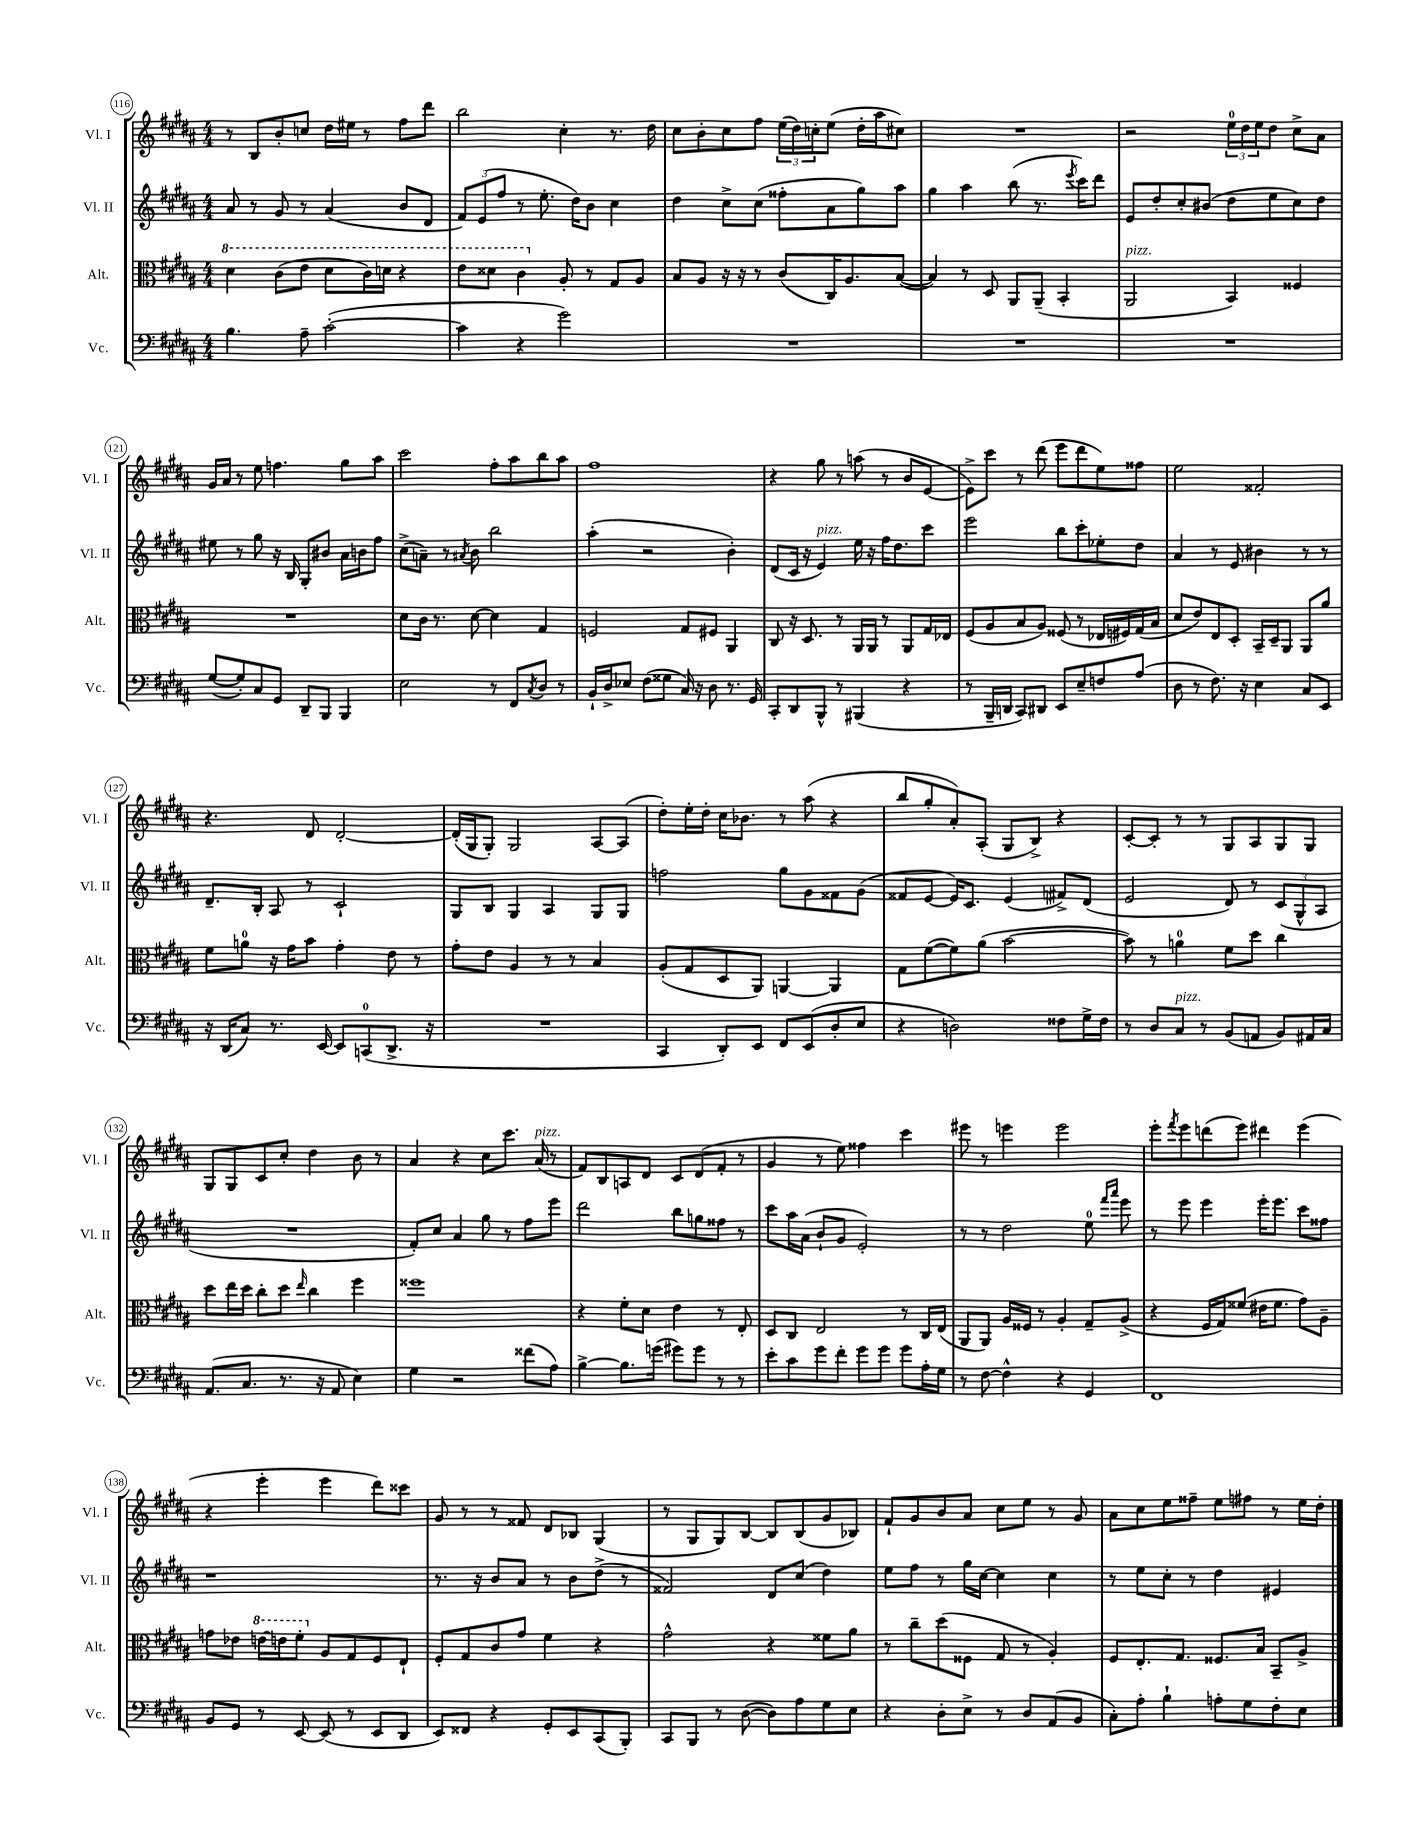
<<
\new StaffGroup <<
\new Staff = "s0" \with { instrumentName = "Vl. I" shortInstrumentName = "Vl. I" } {
    \clef treble \key b \major \numericTimeSignature \time 4/4
    r8 b8 b'8-. c''8 dis''16 eis''16 r8 fis''8 dis'''8 |
    b''2 cis''4-. r8. dis''16 |
    cis''8 b'8-. cis''8 fis''8 \tuplet 3/2 { e''16( dis''16) c''16-. } e''8( dis''16-. ais''16 cis''8) |
    R1 |
    r2 \tuplet 3/2 { e''16-0 dis''16 e''16 } dis''8 cis''8-> ais'8 |
    gis'16 ais'16 r8 e''8 f''4. gis''8 ais''8 |
    cis'''2 fis''8-. ais''8 b''8 ais''8 |
    fis''1 |
    r4 gis''8 r8 a''8( r8 b'8 e'8~ |
    e'8->) cis'''8 r8 dis'''8( e'''8 dis'''8 e''8) fisis''8 |
    e''2 fisis'2-. |
    r4. dis'8 dis'2~-. |
    dis'16-.( gis16 gis8-.) gis2 ais8~ ais8( |
    dis''8-.) e''16-. dis''16-. cis''16 bes'8. r8 ais''8( r4 |
    b''8 gis''8-. ais'8-.) ais8-.( gis8 b8->) r4 |
    cis'8~-. cis'8-. r8 r8 gis8 ais8 gis8 gis8 |
    gis8 gis8 cis'8 cis''8-. dis''4 b'8 r8 |
    ais'4 r4 cis''8 cis'''8. ais'16^\markup { \italic "pizz." }( r8 |
    fis'8) b8 a8 dis'8 cis'8 dis'8( fis'8-. r8 |
    gis'4 r8 e''8) fisis''4 cis'''4 |
    eis'''8 r8 e'''4 e'''2 |
    e'''8-. \acciaccatura { fis'''8 } e'''8 d'''8( e'''8) dis'''4 e'''4( |
    r4 e'''4-. e'''4 dis'''8) cisis'''8 |
    gis'8 r8 r8 fisis'8 dis'8 bes8 gis4( |
    r8 gis8 gis8) b8~ b8 b8( gis'8 bes8) |
    fis'8-! gis'8 b'8 ais'8 cis''8 e''8 r8 gis'8 |
    ais'8 cis''8 e''8 fisis''8-- e''8 fis''8 r8 e''16 dis''16-. \bar "|." |
}
\new Staff = "s1" \with { instrumentName = "Vl. II" shortInstrumentName = "Vl. II" } {
    \clef treble \key b \major \numericTimeSignature \time 4/4
    ais'8 r8 gis'8 r8 ais'4( b'8 dis'8 |
    \tuplet 3/2 { fis'8) e'8( fis''8 } r8 e''8.-. dis''16) b'8 cis''4 |
    dis''4 cis''8-> cis''8( fisis''8-. ais'8 gis''8) ais''8 |
    gis''4 ais''4 b''8( r8. \acciaccatura { e'''8 } cis'''16) dis'''8 |
    e'8 dis''8-. cis''8-. bis'8( dis''8 e''8 cis''8) dis''8 |
    eis''8 r8 gis''8 r16 b16 gis8-. bis'8 ais'16 b'16 fis''8 |
    cis''8->( a'8--) r8 \acciaccatura { ais'8 } b'8 b''2 |
    ais''4-.( r2 b'4-.) |
    dis'8( cis'16 r16 e'4^\markup { \italic "pizz." }) e''16 r16 fis''16 dis''8. cis'''8 |
    e'''2 b''8 cis'''8-. ees''8-. dis''8 |
    ais'4 r8 e'8 bis'4 r8 r8 |
    dis'8.-- b16-. ais8 r8 cis'2-! |
    gis8 b8 gis4 ais4 gis8 gis8 |
    f''2 gis''8 gis'8 fisis'8 gis'8( |
    fisis'8 e'8~ e'16) cis'8. e'4( fis'8->) dis'8( |
    e'2 dis'8) r8 \tuplet 3/2 { cis'8( gis8-^ ais8 } |
    R1 |
    fis'8-.) cis''8 ais'4 gis''8 r8 fis''8 e'''8 |
    dis'''2 b''8 g''8 fisis''8 r8 |
    cis'''8 ais''16 ais'16( b'8-! gis'8 e'2-.) |
    r8 r8 dis''2 e''8-0 \grace { fis'''16 ais'''16 } e'''8 |
    r8 e'''8 e'''4 e'''16-. e'''8. cis'''8 fisis''8 |
    r1 |
    r8. r16 b'8 ais'8 r8 b'8 dis''8->( r8 |
    fisis'2) dis'8 cis''8( dis''4) |
    e''8 fis''8 r8 gis''16 cis''16~ cis''4 cis''4 |
    r8 e''8 cis''8-. r8 dis''4 eis'4 \bar "|." |
}
\new Staff = "s2" \with { instrumentName = "Alt." shortInstrumentName = "Alt." } {
    \clef alto \key b \major \numericTimeSignature \time 4/4
    \ottava #1 dis''4 cis''8( e''8 dis''8 cis''16) d''16 r4 |
    e''8 disis''8 cis''4 \ottava #0 ais8-. r8 gis8 ais8 |
    b8 ais8 r16 r16 r8 cis'8( cis16) ais8. b8~( |
    b4) r8 dis8 ais,8 ais,8--( b,4-. |
    ais,2^\markup { \italic "pizz." } b,4) fisis4 |
    R1 |
    dis'8 cis'16 r8. dis'8~ dis'4 gis4 |
    f2 gis8 fis8 ais,4 |
    cis8 r16 dis8. r8 ais,16 ais,16 r8 ais,8 gis16 ees16 |
    fis8( ais8 b8 ais8) fisis8( r8 ees16 fis16) gis16( b16 |
    dis'8 e'8) e8 dis8-. b,16-- dis16-- ais,8 ais,8 ais'8 |
    fis'8 a'8-0 r16 gis'16 b'8 gis'4-. e'8 r8 |
    gis'8-. e'8 ais4 r8 r8 b4 |
    ais8-.( gis8 dis8 ais,8) a,4~ a,4 |
    gis8 fis'8~( fis'8) ais'8( b'2~ |
    b'8) r8 a'4-0 fis'8 dis''8 cis''4 |
    dis''8 e''16 dis''16 cis''8-. dis''8 \grace { e''16 } cis''4 fis''4 |
    fisis''1 |
    r4 fis'8-. dis'8 e'4 r8 e8-. |
    dis8 cis8 e2 r8 cis16 e16( |
    ais,8 ais,8) ais16 fisis16 r8 ais4-. gis8-- ais8->( |
    r4 fis16 gis16) fisis'8( eis'16 fisis'8. gis'8) ais8-- |
    g'8 ees'8 \ottava #1 e''!16~ e''!16 fis''8-. \ottava #0 ais8 gis8 fis8 e8-! |
    fis8-. gis8 cis'8 gis'8 fis'4 r4 |
    gis'2-^ r4 fisis'8 ais'8 |
    r8 cis''8-- dis''8( fisis8 gis8 r8 ais4-.) |
    fis8 e8.-. gis8. fisis8. b16 b,8-- ais8-> \bar "|." |
}
\new Staff = "s3" \with { instrumentName = "Vc." shortInstrumentName = "Vc." } {
    \clef bass \key b \major \numericTimeSignature \time 4/4
    b4. ais8-- cis'2~-.( |
    cis'4 r4 gis'2) |
    R1 |
    R1 |
    R1 |
    gis8~( gis8-.) cis8 gis,8 dis,8-- b,,8 b,,4 |
    e2 r8 fis,8 \acciaccatura { cis8 } dis8 r8 |
    b,16-! dis16-> ees8 fis8( gisis8 cis16) r16 dis8 r8. gis,16 |
    cis,8-. dis,8 b,,8-^ r8 bis,,4( r4 |
    r8 b,,16-- d,16 cis,8) dis,8 e,8 e8-- f8 ais8( |
    dis8 r8 fis8.) r16 e4 cis8 e,8 |
    r16 dis,16( cis8) r8. e,16~ e,8 c,8-0( dis,8.-> r16 |
    R1 |
    cis,4 dis,8-.) e,8 fis,8 e,8( dis8-. e8 |
    r4 d2) fisis8 gis16-> fisis16 |
    r8 dis8 cis8^\markup { \italic "pizz." } r8 b,8( a,8 b,8) ais,16 cis16 |
    ais,8.( cis8. r8. r16 ais,8 e4) |
    gis4 r2 fisis'8( ais8) |
    b4~-> b8. g'16( gis'8) gis'8 r8 r8 |
    e'8-. cis'8 gis'8 fis'8-. gis'8 gis'8 gis'8 ais16-. gis16 |
    r8 fis8~ fis4-^ r4 gis,4 |
    fis,1 |
    b,8 gis,8 r8 e,8~ e,8( r8 e,8 dis,8 |
    e,8) fisis,8 r4 gis,8-. e,8 cis,8( b,,8-.) |
    cis,8 b,,8 r8 dis8~( dis8) ais8 gis8 e8 |
    r4 dis8-. e8-> r8 dis8 ais,8( b,8 |
    cis8-.) ais8-. b4-! a8-. gis8 fis8-. e8 \bar "|." |
}
>>
>>
\layout { \context { \Score currentBarNumber = #116 \override BarNumber.stencil = #(make-stencil-circler 0.1 0.3 ly:text-interface::print) } }
